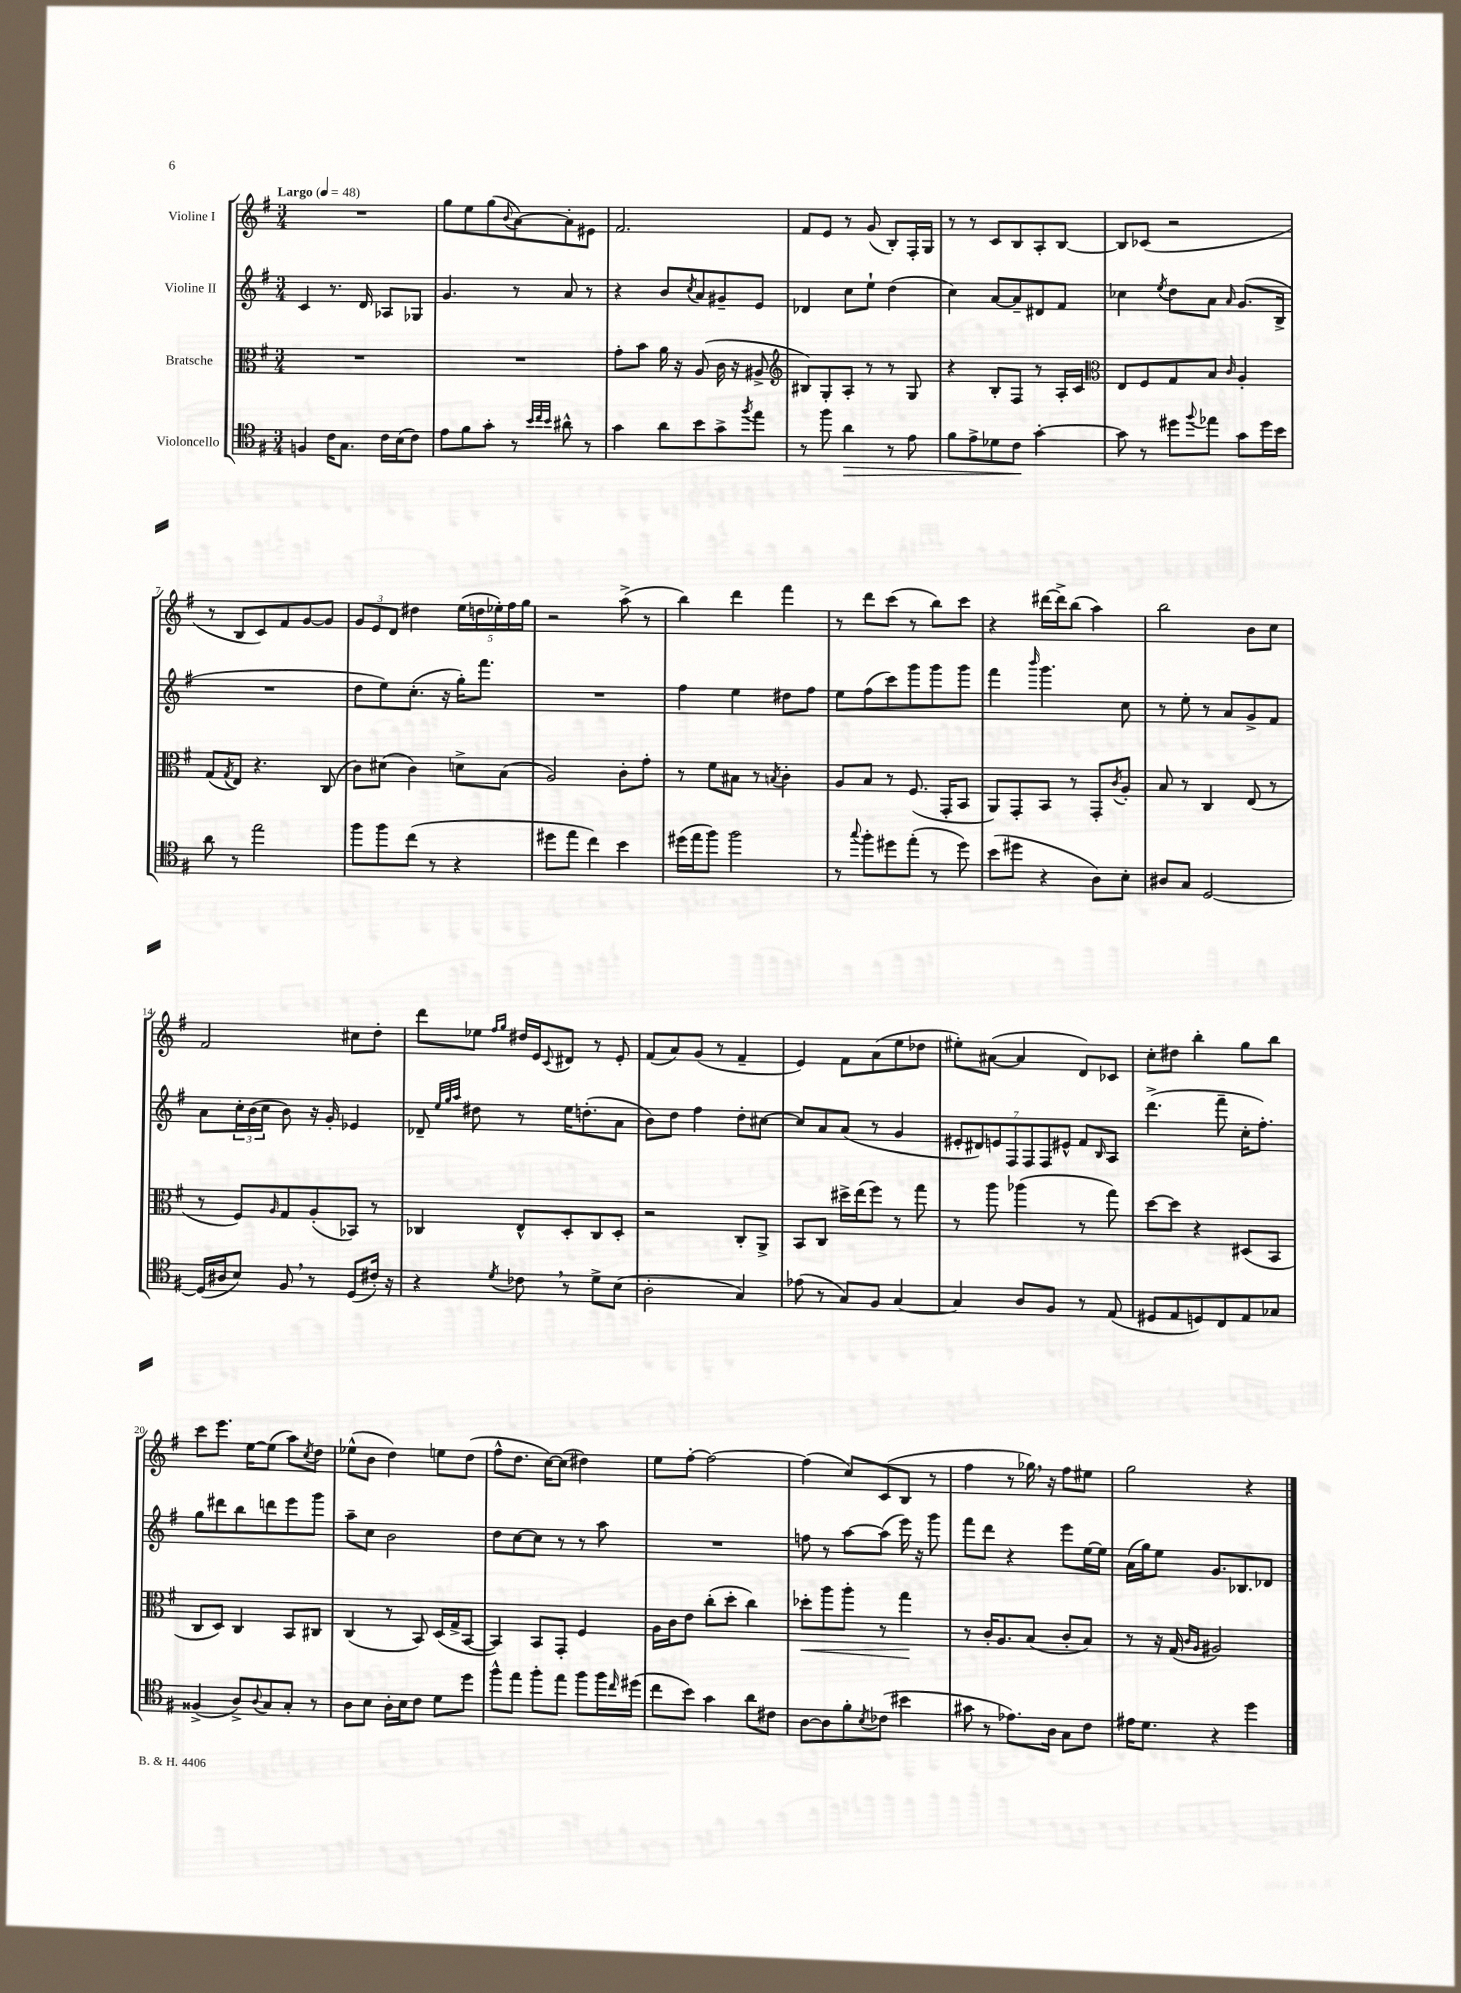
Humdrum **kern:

**kern	**kern	**kern	**kern
*staff4	*staff3	*staff2	*staff1
*clefC4	*clefC3	*clefG2	*clefG2
*k[f#]	*k[f#]	*k[f#]	*k[f#]
*M3/4	*M3/4	*M3/4	*M3/4
*MM48	*MM48	*MM48	*MM48
4F	2.r	4c	2.r
16c	.	8.r	.
8.G	.	.	.
.	.	16d	.
16c	.	8A-	.
(16B	.	.	.
8c)	.	8G-	.
=	=	=	=
8e	2.r	4.g	8gg
8f#	.	.	8ee
8g'	.	.	(8gg
.	.	.	8qqb
8r	.	8r	[8a)
32qqb	.	.	.
32qqcc	.	.	.
32qqb	.	.	.
8a#^^	.	8a	8a']
8r	.	8r	8e#
=	=	=	=
4g	8g'	4r	2.f#
.	8b	.	.
8a	16a	8b	.
.	16r	.	.
.	.	8qcc	.
8b	(8A	8a	.
8g^	16c	8g#~	.
.	16r	.	.
8qff#	.	.	.
8ee	8A#^	8e	.
=	=	=	=
*	*clefG2	*	*
8r	8B#)	4d-	8f#
8ff#	8G'	.	8e
4a	8A'	8cc	8r
.	8r	8ee`	(8g
8r	8r	(4dd	8B')
8e	8G	.	16F#'
.	.	.	16G
=	=	=	=
8f#	4r	4cc)	8r
8e^	.	.	8r
8d-	8B'	[8a	8c
8c	8F#	8a~]	8B
[4g'	8r	8d#	8A'
.	16A'	8f#	[8B
.	16c	.	.
=	=	=	=
*	*clefC3	*	*
8g]	8E	4cc-	8B]
8r	8F#	.	(8c-
.	.	8qee	.
8dd#	8G	8dd	2r
8qqff#	.	.	.
8ee-	8B	8a	.
.	16qqc	16qqa	.
8g	4A'	(8.g	.
16dd#	.	.	.
16b	.	16B^	.
=	=	=	=
8a	(8G	2.r	8r
.	8qG	.	.
8r	8E)	.	8B
2ee	4.r	.	8c)
.	.	.	8f#
.	.	.	[8g
.	(8C	.	8g]
=	=	=	=
8ff#	8c)	8dd	12g
.	.	.	12e
8ff#	(8d#	8ee)	.
.	.	.	12d
(8cc	4c)	(8.cc'	4dd#
8r	.	.	.
.	.	16r	.
4r	8d^	16gg')	(20ee
.	.	.	20dd
.	.	8.fff#	.
.	.	.	20ee-')
.	(8B	.	.
.	.	.	20ff#
.	.	.	20gg
=	=	=	=
8dd#	2A)	2.r	2r
8ee	.	.	.
4cc)	.	.	.
4b	8c'	.	(8aa^
.	8g'	.	8r
=	=	=	=
(16dd#	8r	4ff#	4bb)
16ee	.	.	.
8ff#)	8f#	.	.
2ff#	8B#	4ee	4ddd
.	8r	.	.
.	8qB	.	.
.	4c'	8dd#	4fff#
.	.	8ff#	.
=	=	=	=
8r	8A	8ee	8r
8qqgg	.	.	.
8ff#'	8B	(8ff#	8ddd
8dd#	8r	8ccc)	(8ccc
(8ee'	(8.F#	8ggg	8r
8r	.	8ggg	8bb)
.	16GG'	.	.
8dd#)	8BB	8ggg	8ccc
=	=	=	=
(8b	8AA)	4fff#	4r
8dd#	8GG'	.	.
.	.	16qqbbb	.
4r	8BB	4.ggg	[16ddd#
.	.	.	16ddd#^]
.	8r	.	(8bb
8A)	8GG'	.	4aa)
.	8qc	.	.
8B'	8A'	8cc	.
=	=	=	=
8A#	8B	8r	2bb
8G	8r	8ee'	.
[2D	4C	8r	.
.	.	8a	.
.	(8E	8g^	8b
.	8r	8f#	8cc
=	=	=	=
(16D]	8r	8a	2f#
16A#	.	.	.
8B)	8F#)	24cc'	.
.	.	(24b	.
.	.	24cc	.
.	16qqA	.	.
8F#	8G	8b)	.
8r	(8A'	16r	.
.	.	16g'	.
(8D	8BB-)	4e-	8cc#
16c#')	8r	.	8dd'
16r	.	.	.
=	=	=	=
4r	4C-	8d-~	8ddd
.	.	32qqee	.
.	.	32qqgg	.
.	.	32qqaa	.
.	.	8dd#	8ee-
.	.	.	16qqff#
8qd	.	.	16qqgg
8c-	8E^^	8r	16dd#
.	.	.	16e
.	.	.	8qqc
8r	8D'	16ee	8d#
.	.	(8.dd'	.
8d^	8C-	.	8r
(8B	8D'	8a	8e'
=	=	=	=
2A'	2r	8b)	(8f#
.	.	8dd	8a)
.	.	4ff#	(8g
.	.	.	8r
4G)	8C'	8dd'	4f#~
.	8AA^	[8cc#	.
=	=	=	=
(8e-	8BB	8cc#]	4e)
8r	8C	8a	.
8G)	16dd#^	(8a	8f#
.	(16ee	.	.
8F#	8ff#)	8r	(8a
[4G	8r	4g	8ee
.	8gg	.	8dd-
=	=	=	=
4G]	8r	14e#'	8ee#')
.	.	14d#)	.
.	8aa	.	([8a#
.	.	14e	.
.	.	14F#	.
8A	(4aa-	.	4a#]
.	.	14F#	.
.	.	14F#	.
8F#	.	.	.
.	.	14e#^^	.
8r	8r	8f#	8d)
.	.	16qqB	.
(8E	8gg)	8A	8c-
=	=	=	=
8D#	[8dd	(4.ddd^	8cc'
8E	8dd]	.	8dd#
8D)	4r	.	4bb'
8C	.	8fff#~	.
8E	(8D#	16cc'	8gg
.	.	8.ff#')	.
8G-	8BB	.	8bb
=	=	=	=
(4F##^	8C	8gg	8ccc
.	8D)	8ddd#	8.eee
8A^)	4C	8bb	.
.	.	.	[16ee
8qqA	.	.	.
8G	.	8ddd	(8ee]
8G'	8BB	8eee	8aa)
.	.	.	8qcc
8r	8C#	8ggg	8dd
=	=	=	=
8A	(4C	8aa~	(8ee-^^
8B	.	8cc	8b
16A'	8r	2b	4dd)
16B	.	.	.
8c	8BB)	.	.
8d	(16D	.	8ee
.	16G^	.	.
8dd	[8BB	.	(8dd
=	=	=	=
8ff#^^	4BB])	8dd	8ff#^^
8ee	.	[8cc	8.dd
8ff#'	8BB	8cc]	.
.	.	.	[16cc)
8ee	8GG'	8r	(8cc]
8ff#	4F#	8r	4dd#)
16ff#	.	8aa	.
16qqcc	.	.	.
(16dd#	.	.	.
=	=	=	=
8cc	16A	2.r	8ee
.	16c	.	.
8b)	8e	.	[8ff#'
4g	(8cc'	.	2ff#_
.	8dd'	.	.
8a	4cc)	.	.
8c#	.	.	.
=	=	=	=
[8A	8dd-'	8ff	(4ff#]
8A]	8aa	8r	.
8f#'	8aa'	[8aa	8cc)
8qB	.	.	.
(8c-	8r	(8aa]	(8c
4b#	4gg	16eee)	8B
.	.	16r	.
.	.	8ggg	8r
=	=	=	=
8g#	8r	8fff#	4ff#
8r	16c'	8ddd	.
.	8.A	.	.
8.e-)	.	4r	8r
.	(8B	.	16gg-)
16A	.	.	16r
8G	8c'	8eee	8ff#
8c	8B)	[16ee	8ee#
.	.	16ee]	.
=	=	=	=
16e#	8r	(16a	2gg
8.d	.	16gg)	.
.	16r	8ee	.
.	(16G	.	.
.	16qqc	.	.
.	16qqA	.	.
4r	2A#)	8.g	.
.	.	8.B-	.
4dd	.	.	4r
.	.	8d-	.
==	==	==	==
*-	*-	*-	*-
